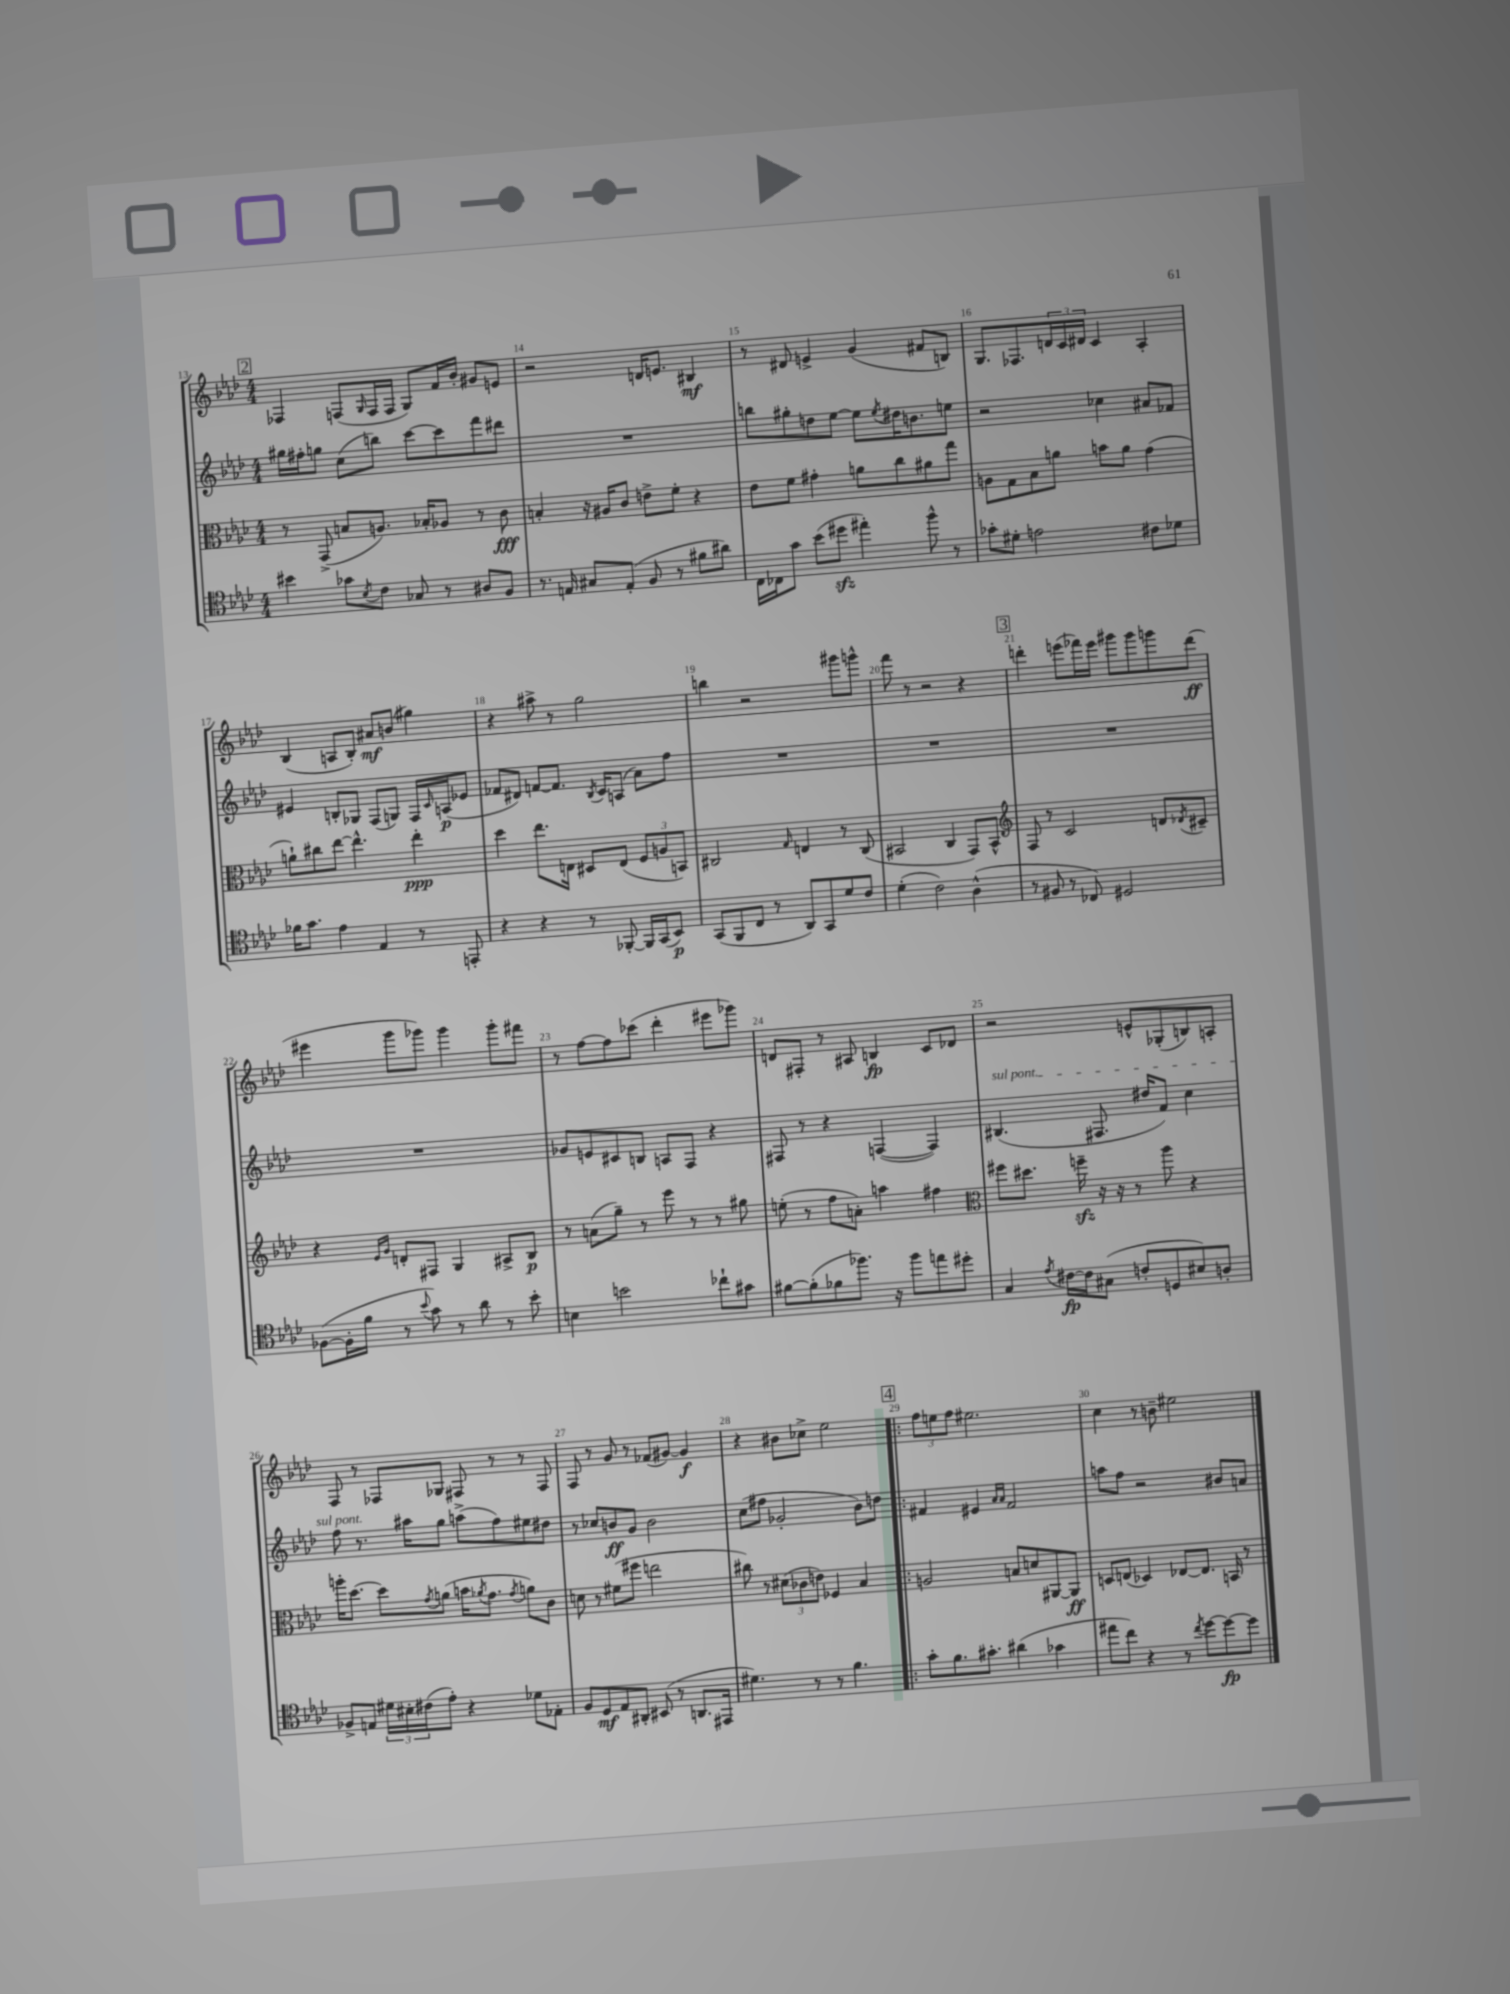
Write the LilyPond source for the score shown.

<<
\new StaffGroup <<
\new Staff = "s0" {
    \clef treble \key aes \major \numericTimeSignature \time 4/4
    \mark \markup { \box "2" } fes4 f8( \grace { g16 } f16 f16 g8) f'16 bes'16-. gis'8 e'8 |
    r2 d'16 e'8. bis4\mf |
    r8 dis'8 e'4-> g'4( fis'8 b8) |
    g8. fes8. \tuplet 3/2 { d'16 c'16 dis'16 } c'4 aes4-. |
    bes4( a8 bes8-.) ais'8\mf b'8( gis''4) |
    r4 ais''8-> r8 g''2 |
    b''4 r2 gis'''8 g'''8-^ |
    f'''8 r8 r2 r4 |
    \mark \markup { \box "3" } d'''4-. e'''8( fes'''16) e'''16 gis'''8 gis'''8 g'''8 d'''8\ff( |
    eis'''4 g'''8 ges'''8) ges'''4 ges'''8-. fis'''8 |
    r8 f''8~ f''8 ces'''8( des'''4-. eis'''8 ges'''8) |
    d'8 fis8-. r8 ais8 b4\fp c'8 des'8 |
    r2 e'8-^ ges8-.( b8) a8-. |
    f8 r8 fes8 ges8 fis8 r8 r8 fis8 |
    f8 r8 g'8 r8 fes'8( gis'8~) gis'4\f |
    r4 bis'8 ces''8-> ees''2 |
    \mark \markup { \box "4" } \bar ".|:" \tuplet 3/2 { f''8 e''8 f''8 } eis''2. |
    c''4 r8 b'8-- eis''2 \bar "|." |
}
\new Staff = "s1" {
    \clef treble \key aes \major \numericTimeSignature \time 4/4
    \mark \markup { \box "2" } gis''16 fis''16-. g''8 c''8( b''8) c'''8~ c'''8 f'''8 dis'''8 |
    R1 |
    b''8 gis''8-. d''8 ees''8~ ees''8 \acciaccatura { ees''8 } dis''16 b'8. e''8 |
    r2 ces''4 ais'8 fes'8 |
    eis'4 b8-. ges8 f8( g8) f16 \grace { c'16 } a16\p( ees'8 |
    fes'8 dis'8) f'8~ f'8. \acciaccatura { bes8 } c'16 a8( aes'8) f''8 |
    R1 |
    R1 |
    \mark \markup { \box "3" } R1 |
    R1 |
    ges'8 e'8 cis'8 b8 a8 f8 r4 |
    fis8 r8 r4 f4~( f4) |
    \once \override TextSpanner.bound-details.left.text = \markup { \italic "sul pont." } bis4.\startTextSpan( fis8. dis''16 f'8) c''4 |
    f''8\stopTextSpan r8. ais''16 g''8 a''8->( f''8) eis''8 dis''8 |
    r8 ces''8 b'8\ff g'8 b'2 |
    c''8( fis''8 ges'2-. bes'8) d''8 |
    \mark \markup { \box "4" } \bar ".|:" fis'4 eis'4 \grace { aes'16 aes'16 } fis'2 |
    a''8 f''8 r2 bis'8 a'8 \bar "|." |
}
\new Staff = "s2" {
    \clef alto \key aes \major \numericTimeSignature \time 4/4
    \mark \markup { \box "2" } r8 g,8->( b8 a8.) bes16-. aes8 r8 c'8\fff |
    b4-. r16 ais16 c'8 e'8-> f'8-. r4 |
    ees'8 f'8 gis'4-. a'8 c''8 ais'8 g''8 |
    a8 g8 bes8 a'8 b'8 a'8 g'4( |
    a'8-!) cis''8 ees''8~ ees''4.-^ ees''4-.\ppp |
    des''4 ees''8. e16 dis8 e8( \tuplet 3/2 { f8 a8 b,8) } |
    cis2 \grace { g16 } e4 r8 cis8( |
    bis,2 c4 g,8) bis,8-^ |
    \mark \markup { \box "3" } \clef treble f8 r8 c'2 d'8 \acciaccatura { des'8 } cis'8-- |
    r4 \grace { ees'16 g'16 } d'8-. fis8 g4 ais8-> bes8\p |
    r8 a'8( g''8--) r8 ees'''8 r8 r8 gis''8 |
    e''8-.( r8 f''8 a'8-.) a''4 fis''4 |
    \clef alto fis''8 dis''8. f''16--\sfz r16 r16 r8 aes''8 r4 |
    a''16-. des''8.~ des''8 \acciaccatura { g'8 } a'8( b'16 \acciaccatura { aes'8 } g'8. \acciaccatura { g'8 } a'8) c'8 |
    d'8 r8 fis'8( fis''8 e''2 |
    cis''8) r8 \tuplet 3/2 { dis'8( ces'8 e'8) } fes4 bes4 |
    \mark \markup { \box "4" } \bar ".|:" a2 b8 d'8 ais,8~ ais,8\ff |
    d8 e8( des4) ees8~ ees8. b,16 r8 \bar "|." |
}
\new Staff = "s3" {
    \clef tenor \key aes \major \numericTimeSignature \time 4/4
    \mark \markup { \box "2" } bis'4 ges'8 \acciaccatura { bes8 } c'8 ges8 r8 ais8 f8 |
    r8. e16 gis8 e8-.( f8 r8 fis'8 ais'8) |
    c16 ces16 g'8 bes'8( dis''8\sfz eis''4-.) f''8-^ r8 |
    ges'8-. dis'8-. e'2 cis'8 des'8 |
    fes'16 g'8. ees'4 ees4 r8 e,8-. |
    r4 r4 r8 fes,8~-. fes,16 g,16( bes,8\p) |
    g,8( f,8 c8 r8 aes,8) g,8 des'8 c'8 |
    des'4-.( c'2) aes4-^( |
    \mark \markup { \box "3" } r8 fis8 r8 ces8) dis2 |
    fes8~( fes16-. f'16 r8 \appoggiatura { bes'8 } g'8) r8 aes'8 r8 bes'8-. |
    b4 b'2 ces''8-! gis'8 |
    fis'8~ fis'8-.( fes'8 fes''8.) r16 fes''8 e''8 dis''8-. |
    g4 \acciaccatura { ees'8 } cis'16~\fp cis'16 gis8( c'8-. d8 bis8) a8-. |
    fes8-> e8 \tuplet 3/2 { dis'16 bis16-. cis'16( } ees'8-.) r4 des'8 ees8-. |
    f8 des8\mf ees8 ais,8-. bis,8( r8 a,8. eis,16 |
    dis'4.) r8 r8 f'4. |
    \mark \markup { \box "4" } \bar ".|:" g'8-. f'8. gis'8.-. ais'4( ges'4 |
    eis''8 c''8) r4 r8 \acciaccatura { c''8 } des''8~ des''8~\fp des''8 \bar "|." |
}
>>
>>
\layout { \context { \Score currentBarNumber = #13 \override BarNumber.break-visibility = ##(#f #t #t) barNumberVisibility = #all-bar-numbers-visible } }
